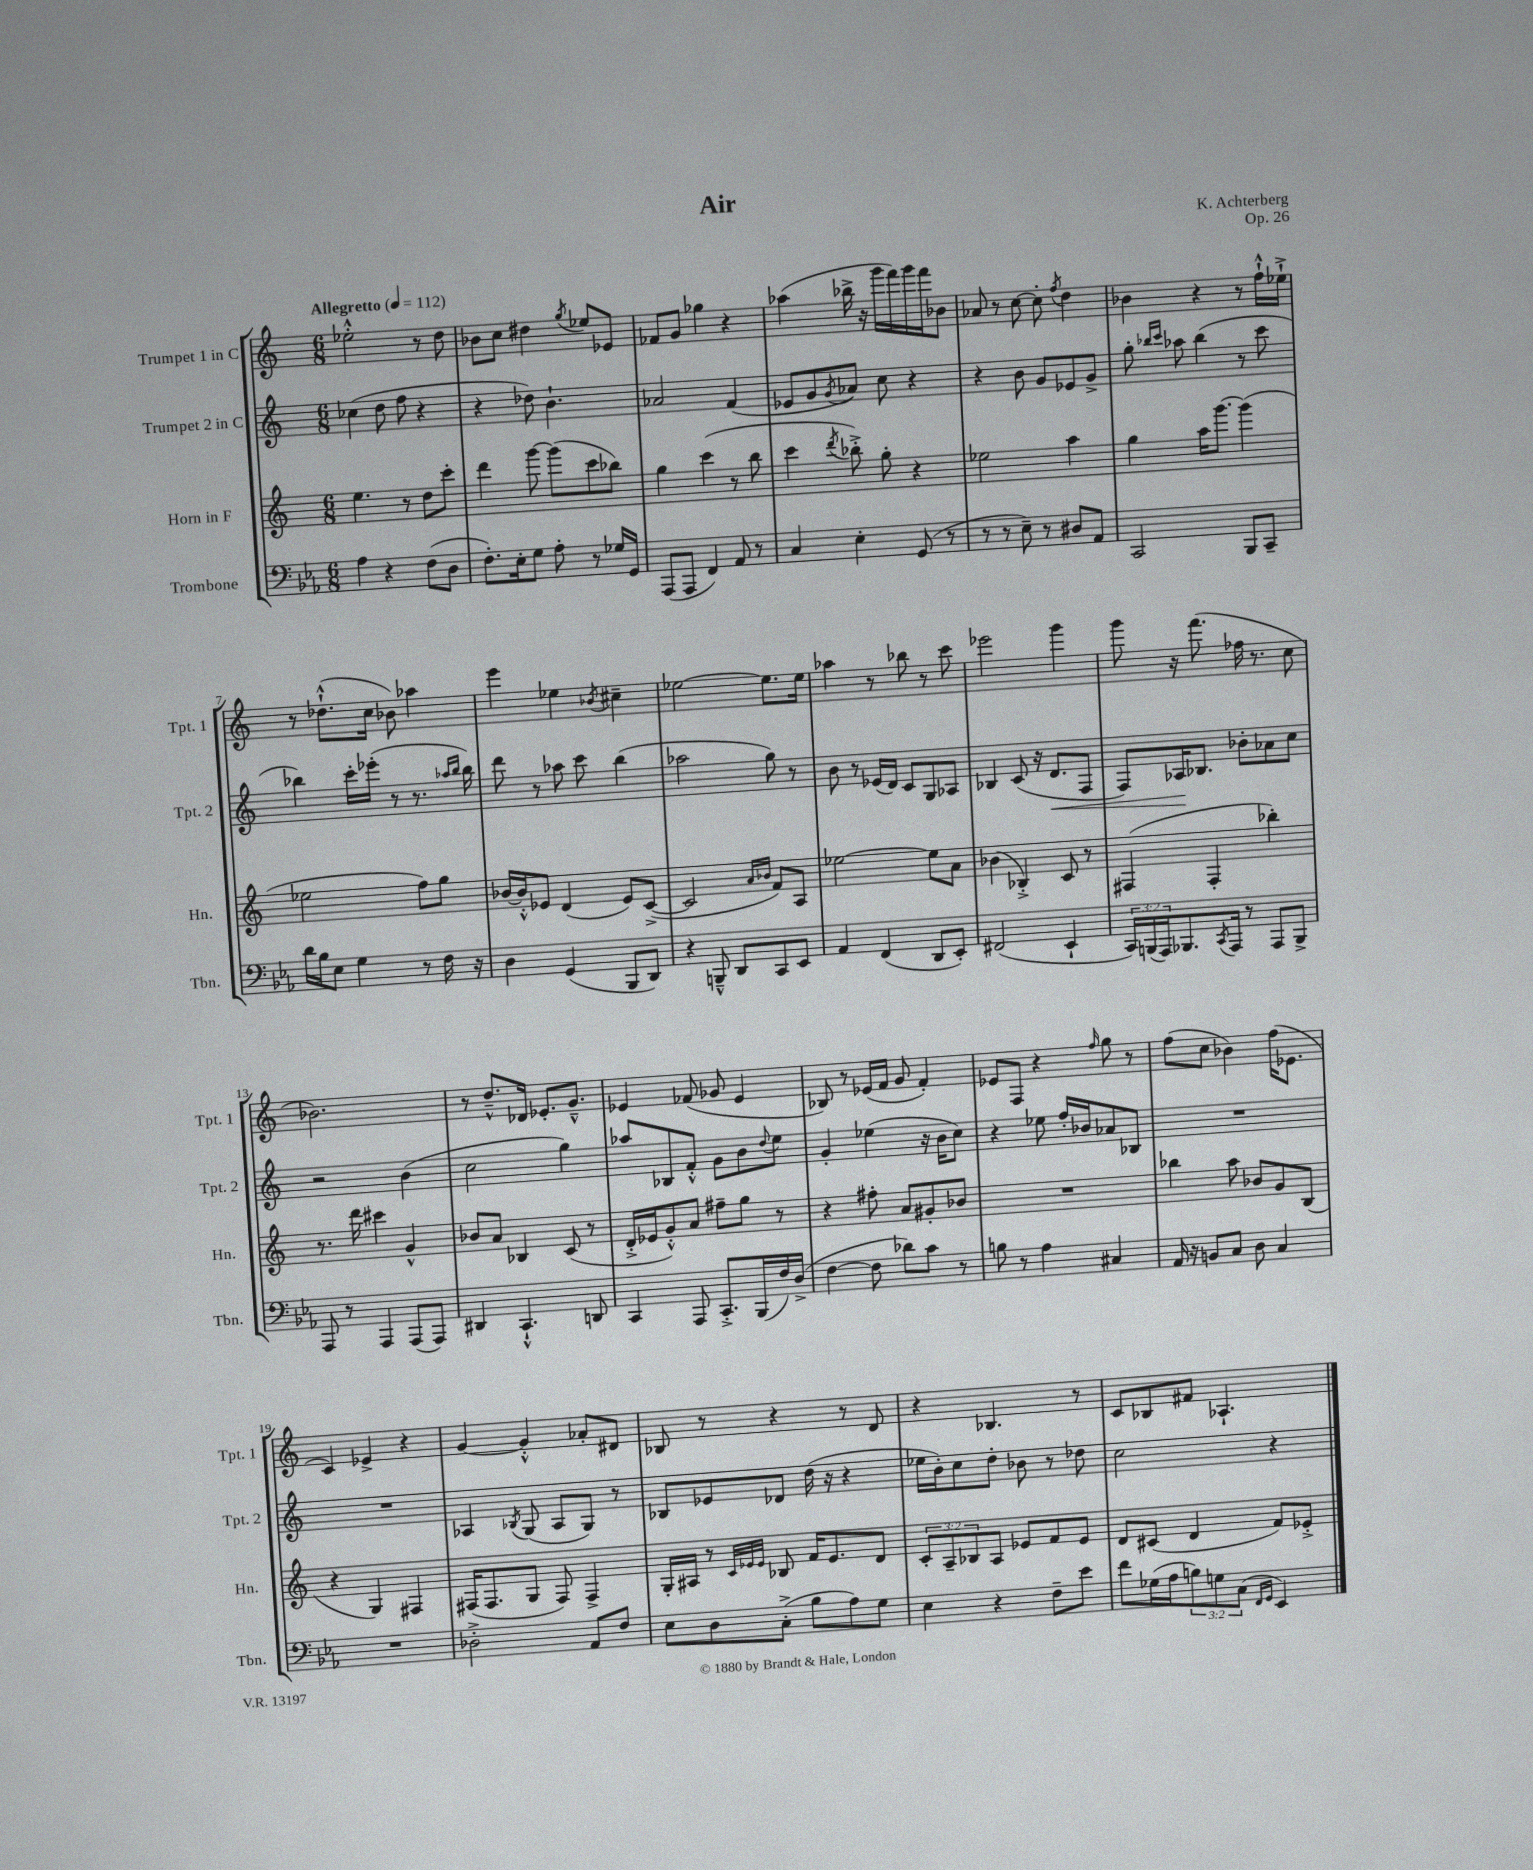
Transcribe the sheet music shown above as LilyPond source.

\header { title = "Air" composer = "K. Achterberg" opus = "Op. 26" }
<<
\new StaffGroup <<
\new Staff = "s0" \with { instrumentName = "Trumpet 1 in C" shortInstrumentName = "Tpt. 1" } {
    \clef treble \key c \major \numericTimeSignature \time 6/8 \tempo "Allegretto" 4 = 112
    ees''2-.-^ r8 d''8 |
    bes'8 c''8 dis''4 \acciaccatura { g''8 } ees''8 ees'8 |
    fes'8 g'8 ges''4 r4 |
    aes''4( bes''16-> r16 g'''16 f'''16) g'''16 f'''16 bes'8 |
    aes'8 r8 c''8~ c''8-. \acciaccatura { f''8 } d''4 |
    bes'4 r4 r8 f''16-!-^ ees''16-!-> |
    r8 des''8.-!-^( c''16 bes'8) aes''4 |
    e'''4 ees''4 \acciaccatura { bes'8 } cis''4-- |
    ees''2~ ees''8. ees''16 |
    aes''4 r8 bes''8 r8 c'''8 |
    ees'''2 g'''4 |
    g'''8 r16 f'''8.( fes''16 r8. c''8 |
    bes'2.) |
    r8 d''8.---^ des'16 ees'8.-. g'8.---^ |
    ees'4 fes'8( ges'8 ees'4 |
    bes8) r8 ees'16( f'16 g'8 f'4-.) |
    ees'8 f8 r4 \grace { f''16 } g''8 r8 |
    f''8( c''8 bes'4) f''16( ees'8. |
    c'4) ees'4-> r4 |
    g'4~ g'4-.-^ aes'8-. dis'8 |
    bes8 r8 r4 r8 d'8 |
    r4 bes4. r8 |
    c'8 bes8 fis'8 aes4.-! \bar "|." |
}
\new Staff = "s1" \with { instrumentName = "Trumpet 2 in C" shortInstrumentName = "Tpt. 2" } {
    \clef treble \key c \major \numericTimeSignature \time 6/8
    ces''4( d''8 f''8 r4 |
    r4 des''8) b'4.-! |
    aes'2 f'4( |
    ees'8 g'8 \acciaccatura { g'8 } aes'8) c''8 r4 |
    r4 b'8 g'8 ees'8 g'8-> |
    g''8-. \grace { bes''16 c'''16 } aes''8 bes''4( r8 c'''8 |
    bes''4) c'''16-. ees'''16-.( r8 r8. \grace { aes''16 bes''16 } bes''16) |
    d'''8 r8 aes''8 c'''8 b''4( |
    aes''2 g''8) r8 |
    b'8 r8 ees'16( d'16) c'8 g8 aes8 |
    bes4 c'8( r16 d'8.\< f8 |
    f8) aes16\! bes8. bes'8-. aes'8 c''8 |
    r2 b'4( |
    c''2 g''4) |
    aes''8 bes8 f'8-.-^ g'8 b'8 \appoggiatura { d''8 } e''8 |
    g'4-. ees''4( r16 b'16 c''8) |
    r4 ees''8 f''16-. bes'16 aes'8 bes8 |
    R2. |
    R2. |
    aes4 \acciaccatura { bes8 } g8( aes8 g8) r8 |
    bes8 ees'8 des'8 d''16( r16 r4 |
    ees''16 b'16-.) c''8 d''8-. bes'8 r8 des''8 |
    c''2 r4 \bar "|." |
}
\new Staff = "s2" \with { instrumentName = "Horn in F" shortInstrumentName = "Hn." } {
    \clef treble \key c \major \numericTimeSignature \time 6/8 \override Staff.TupletNumber.text = #tuplet-number::calc-fraction-text
    e''4. r8 d''8 c'''8-. |
    d'''4 g'''8~ g'''8( c'''8 bes''8) |
    g''4 c'''4( r8 b''8 |
    c'''4 \acciaccatura { d'''8 } bes''8-.->) g''8-. r4 |
    ees''2 a''4 |
    g''4 a''16 g'''8.~ g'''4( |
    ees''2 f''8) g''8 |
    bes'16~ bes'16-.-^ ees'8 d'4( ees'8) c'8~->( |
    c'2 \grace { a'16 bes'16 } f'8) a8 |
    ees''2~ ees''8 a'8 |
    bes'4( bes4-.->) c'8 r8 |
    fis4( fis4-. bes''4-.) |
    r8. d'''16 cis'''4 g'4-^ |
    bes'8 a'8 bes4 c'8( r8 |
    d'16-.-> ees'16 g'8-.-^) a'8 fis''8-- g''8 r8 |
    r4 fis''8-. a'8 gis'8-. bes'8 |
    R2. |
    bes''4 a''8 bes'8 g'8 b8( |
    r4 g4) fis4 |
    fis16( fis8. g8 fis8) fis4-> |
    g16-. ais16 r8 \grace { c'32 ees'32 ees'32 } bes8 f'16 ees'8. d'8 |
    \tuplet 3/2 { c'8-. a8-- bes8 } a8 ees'8 f'8 ees'8 |
    d'8 cis'8( d'4 f'8) ees'8-.-> \bar "|." |
}
\new Staff = "s3" \with { instrumentName = "Trombone" shortInstrumentName = "Tbn." } {
    \clef bass \key ees \major \numericTimeSignature \time 6/8 \override Staff.TupletNumber.text = #tuplet-number::calc-fraction-text
    aes4 r4 f8( d8 |
    f8.-.) ees16-. g8 aes8-. r8 ges16 g,16 |
    aes,,8( aes,,8 f,4) aes,8 r8 |
    c4 ees4-. g,8( r8 |
    r8 r8 ees8--) r8 dis8 aes,8 |
    c,2 bes,,8 c,8-- |
    d'16 bes16 ees8 g4 r8 f16 r16 |
    d4 g,4( bes,,8 d,8) |
    r4 b,,8---^ d,8 c,8 ees,8 |
    aes,4 f,4( d,8 ees,8-.) |
    fis,2( ees,4-! |
    \tuplet 3/2 { c,16) b,,16( aes,,16) } bes,,8. \acciaccatura { c,8 } aes,,16 r8 aes,,8 bes,,8-> |
    aes,,8 r8 aes,,4 aes,,8( aes,,8) |
    dis,4 c,4.-!-^ d,8 |
    c,4 aes,,8 c,8.-.-> bes,,16( f16) d16->( |
    f4~ f8 des'8) c'8 r8 |
    b8 r8 aes4 cis4 |
    aes,16 r16 b,8 c8 d8 c4 |
    R2. |
    des2-.-> aes,8 f8 |
    ees8 d8 c8-.->( bes8 aes8) g8 |
    ees4 r4 f8-- ees'8 |
    f'8 ges16( aes16 \tuplet 3/2 { b8) g8 c8( } \grace { f,16 g,16 } ees,4) \bar "|." |
}
>>
>>
